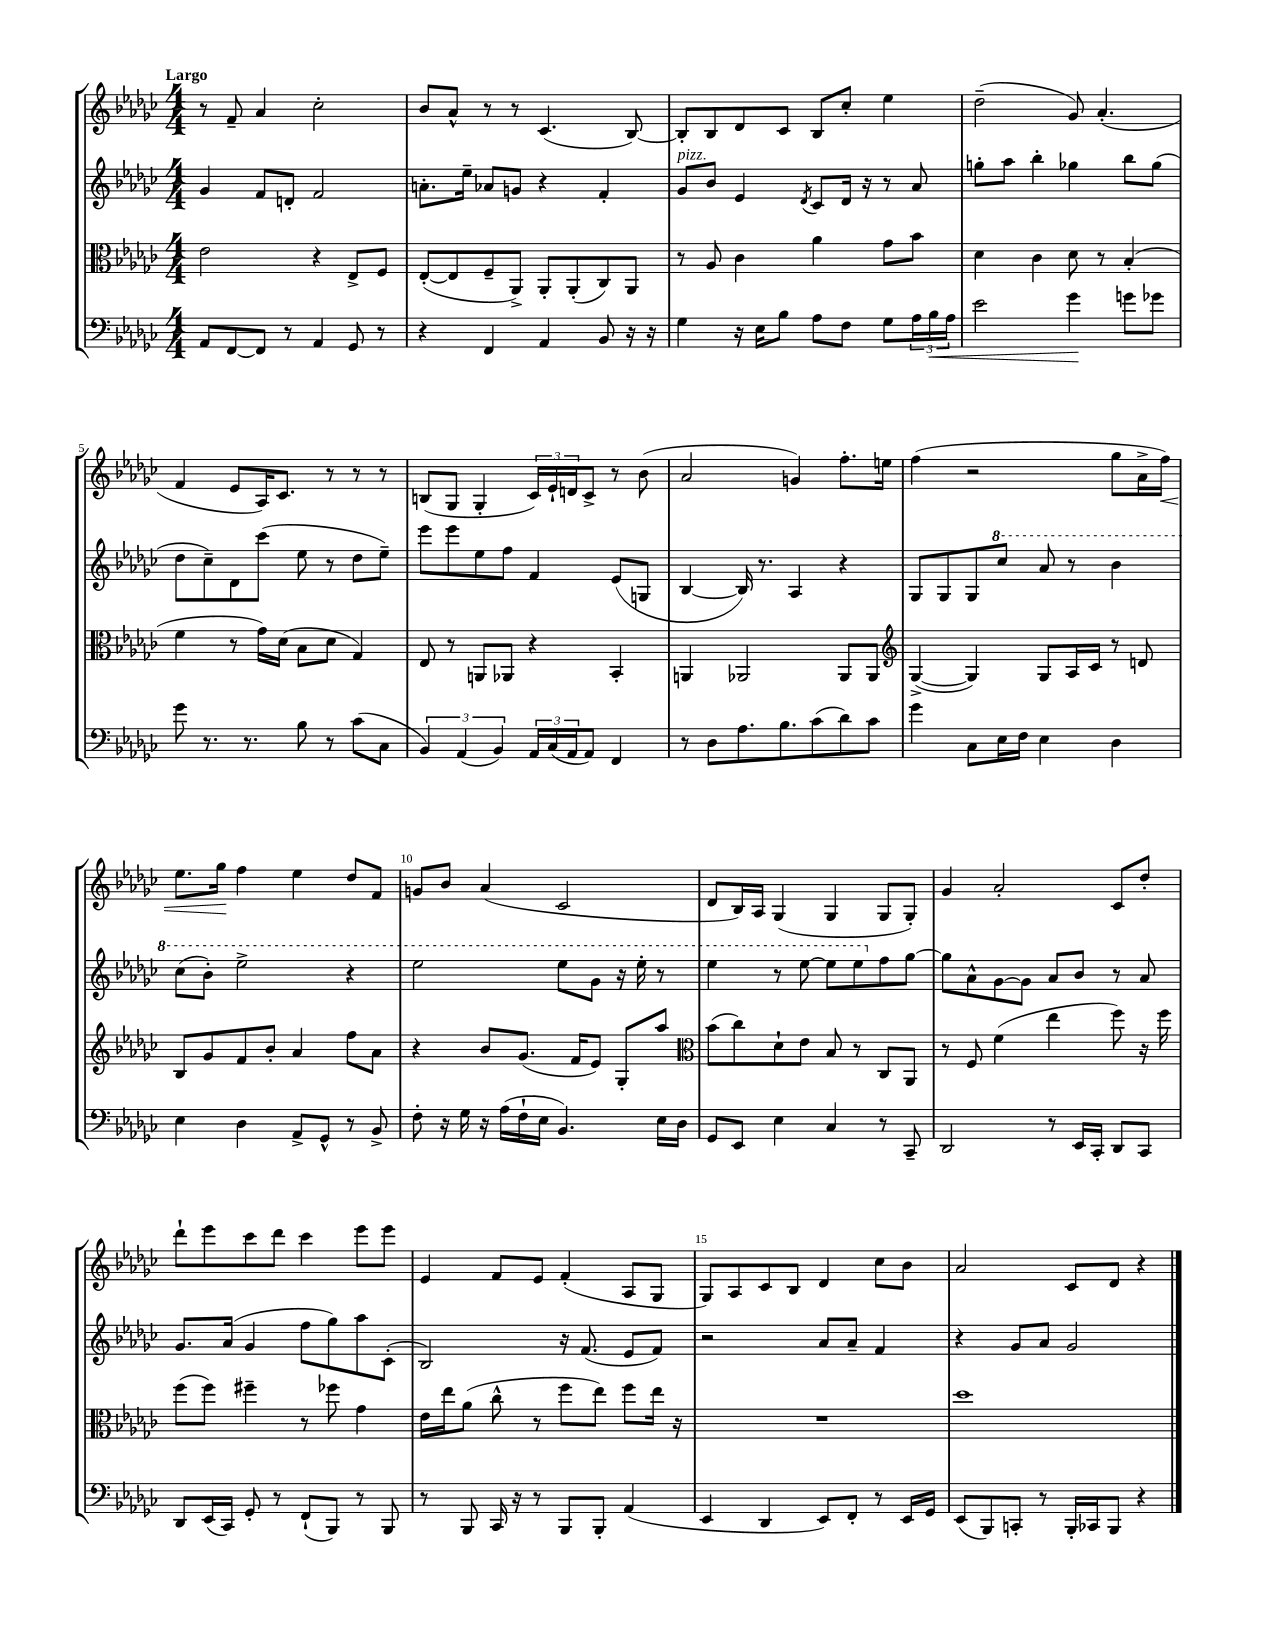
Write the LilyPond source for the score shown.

<<
\new StaffGroup <<
\new Staff = "s0" {
    \clef treble \key ges \major \numericTimeSignature \time 4/4 \tempo "Largo"
    r8 f'8-- aes'4 ces''2-. |
    bes'8 aes'8-^ r8 r8 ces'4.( bes8~) |
    bes8-. bes8 des'8 ces'8 bes8 ces''8-. ees''4 |
    des''2--( ges'8) aes'4.-.( |
    f'4 ees'8 aes16) ces'8. r8 r8 r8 |
    b8( ges8 ges4-. \tuplet 3/2 { ces'16) ees'16-! d'16 } ces'8-> r8 bes'8( |
    aes'2 g'4) f''8.-. e''16 |
    f''4( r2 ges''8 aes'16-> f''16\<) |
    ees''8. ges''16\! f''4 ees''4 des''8 f'8 |
    g'8 bes'8 aes'4( ces'2 |
    des'8 bes16) aes16 ges4( ges4 ges8 ges8-.) |
    ges'4 aes'2-. ces'8 des''8-. |
    des'''8-! ees'''8 ces'''8 des'''8 ces'''4 ees'''8 ees'''8 |
    ees'4 f'8 ees'8 f'4-.( aes8 ges8 |
    ges8) aes8 ces'8 bes8 des'4 ces''8 bes'8 |
    aes'2 ces'8 des'8 r4 \bar "|." |
}
\new Staff = "s1" {
    \clef treble \key ges \major \numericTimeSignature \time 4/4
    ges'4 f'8 d'8-. f'2 |
    a'8.-. ees''16-- aes'8 g'8 r4 f'4-. |
    ges'8^\markup { \italic "pizz." } bes'8 ees'4 \acciaccatura { des'8 } ces'8 des'16 r16 r8 aes'8 |
    g''8-. aes''8 bes''4-. ges''4 bes''8 ges''8( |
    des''8 ces''8--) des'8 ces'''8( ees''8 r8 des''8 ees''8--) |
    ees'''8 ees'''8 ees''8 f''8 f'4 ees'8( g8 |
    bes4~ bes16) r8. aes4 r4 |
    ges8 ges8 ges8 \ottava #1 ces'''8 aes''8 r8 bes''4 |
    ces'''8( bes''8-.) ees'''2-> r4 |
    ees'''2 ees'''8 ges''8 r16 ees'''16-. r8 |
    ees'''4 r8 ees'''8~ ees'''8 ees'''8 \ottava #0 f''8 ges''8~ |
    ges''8 aes'8-^ ges'8~ ges'8 aes'8 bes'8 r8 aes'8 |
    ges'8. aes'16( ges'4 f''8 ges''8) aes''8 ces'8-.( |
    bes2) r16 f'8.( ees'8 f'8) |
    r2 aes'8 aes'8-- f'4 |
    r4 ges'8 aes'8 ges'2 \bar "|." |
}
\new Staff = "s2" {
    \clef alto \key ges \major \numericTimeSignature \time 4/4
    ees'2 r4 ees8-> f8 |
    ees8~-.( ees8 f8-- aes,8->) aes,8-. aes,8-.( ces8) aes,8 |
    r8 aes8 ces'4 aes'4 ges'8 bes'8 |
    des'4 ces'4 des'8 r8 bes4-.( |
    f'4 r8 ges'16) des'16( bes8 des'8 ges4) |
    ees8 r8 a,8 aes,8 r4 bes,4-. |
    a,4 aes,2 aes,8 aes,8 |
    \clef treble ges4~->( ges4) ges8 aes16 ces'16 r8 d'8 |
    bes8 ges'8 f'8 bes'8-. aes'4 f''8 aes'8 |
    r4 bes'8 ges'8.( f'16 ees'8) ges8-. aes''8 |
    \clef alto bes'8( ces''8) des'8-! ees'8 bes8 r8 ces8 aes,8 |
    r8 f8 f'4( ees''4 f''8) r16 f''16 |
    f''8( f''8) fis''4-- r8 fes''8 ges'4 |
    ees'16 ees''16 aes'8( ces''8-^ r8 f''8 ees''8) f''8 ees''16 r16 |
    R1 |
    des''1 \bar "|." |
}
\new Staff = "s3" {
    \clef bass \key ges \major \numericTimeSignature \time 4/4
    aes,8 f,8~ f,8 r8 aes,4 ges,8 r8 |
    r4 f,4 aes,4 bes,8 r16 r16 |
    ges4 r16 ees16 bes8 aes8 f8 ges8 \tuplet 3/2 { aes16 bes16\< aes16 } |
    ees'2 ges'4\! g'8 ges'8 |
    ges'8 r8. r8. bes8 r8 ces'8( ces8 |
    \tuplet 3/2 { bes,4) aes,4( bes,4) } \tuplet 3/2 { aes,16 ces16( aes,16 } aes,8) f,4 |
    r8 des8 aes8. bes8. ces'8( des'8) ces'8 |
    ges'4 ces8 ees16 f16 ees4 des4 |
    ees4 des4 aes,8-> ges,8-^ r8 bes,8-> |
    f8-. r16 ges16 r16 aes16( f16-! ees16 bes,4.) ees16 des16 |
    ges,8 ees,8 ees4 ces4 r8 ces,8-- |
    des,2 r8 ees,16 ces,16-. des,8 ces,8 |
    des,8 ees,16( ces,16) ges,8-. r8 f,8-!( bes,,8) r8 bes,,8 |
    r8 bes,,8 ces,16 r16 r8 bes,,8 bes,,8-. aes,4( |
    ees,4 des,4 ees,8) f,8-. r8 ees,16 ges,16 |
    ees,8( bes,,8) c,8-. r8 bes,,16-. ces,16 bes,,8 r4 \bar "|." |
}
>>
>>
\layout { \context { \Score \override BarNumber.break-visibility = ##(#f #t #t) barNumberVisibility = #(every-nth-bar-number-visible 5) } }
